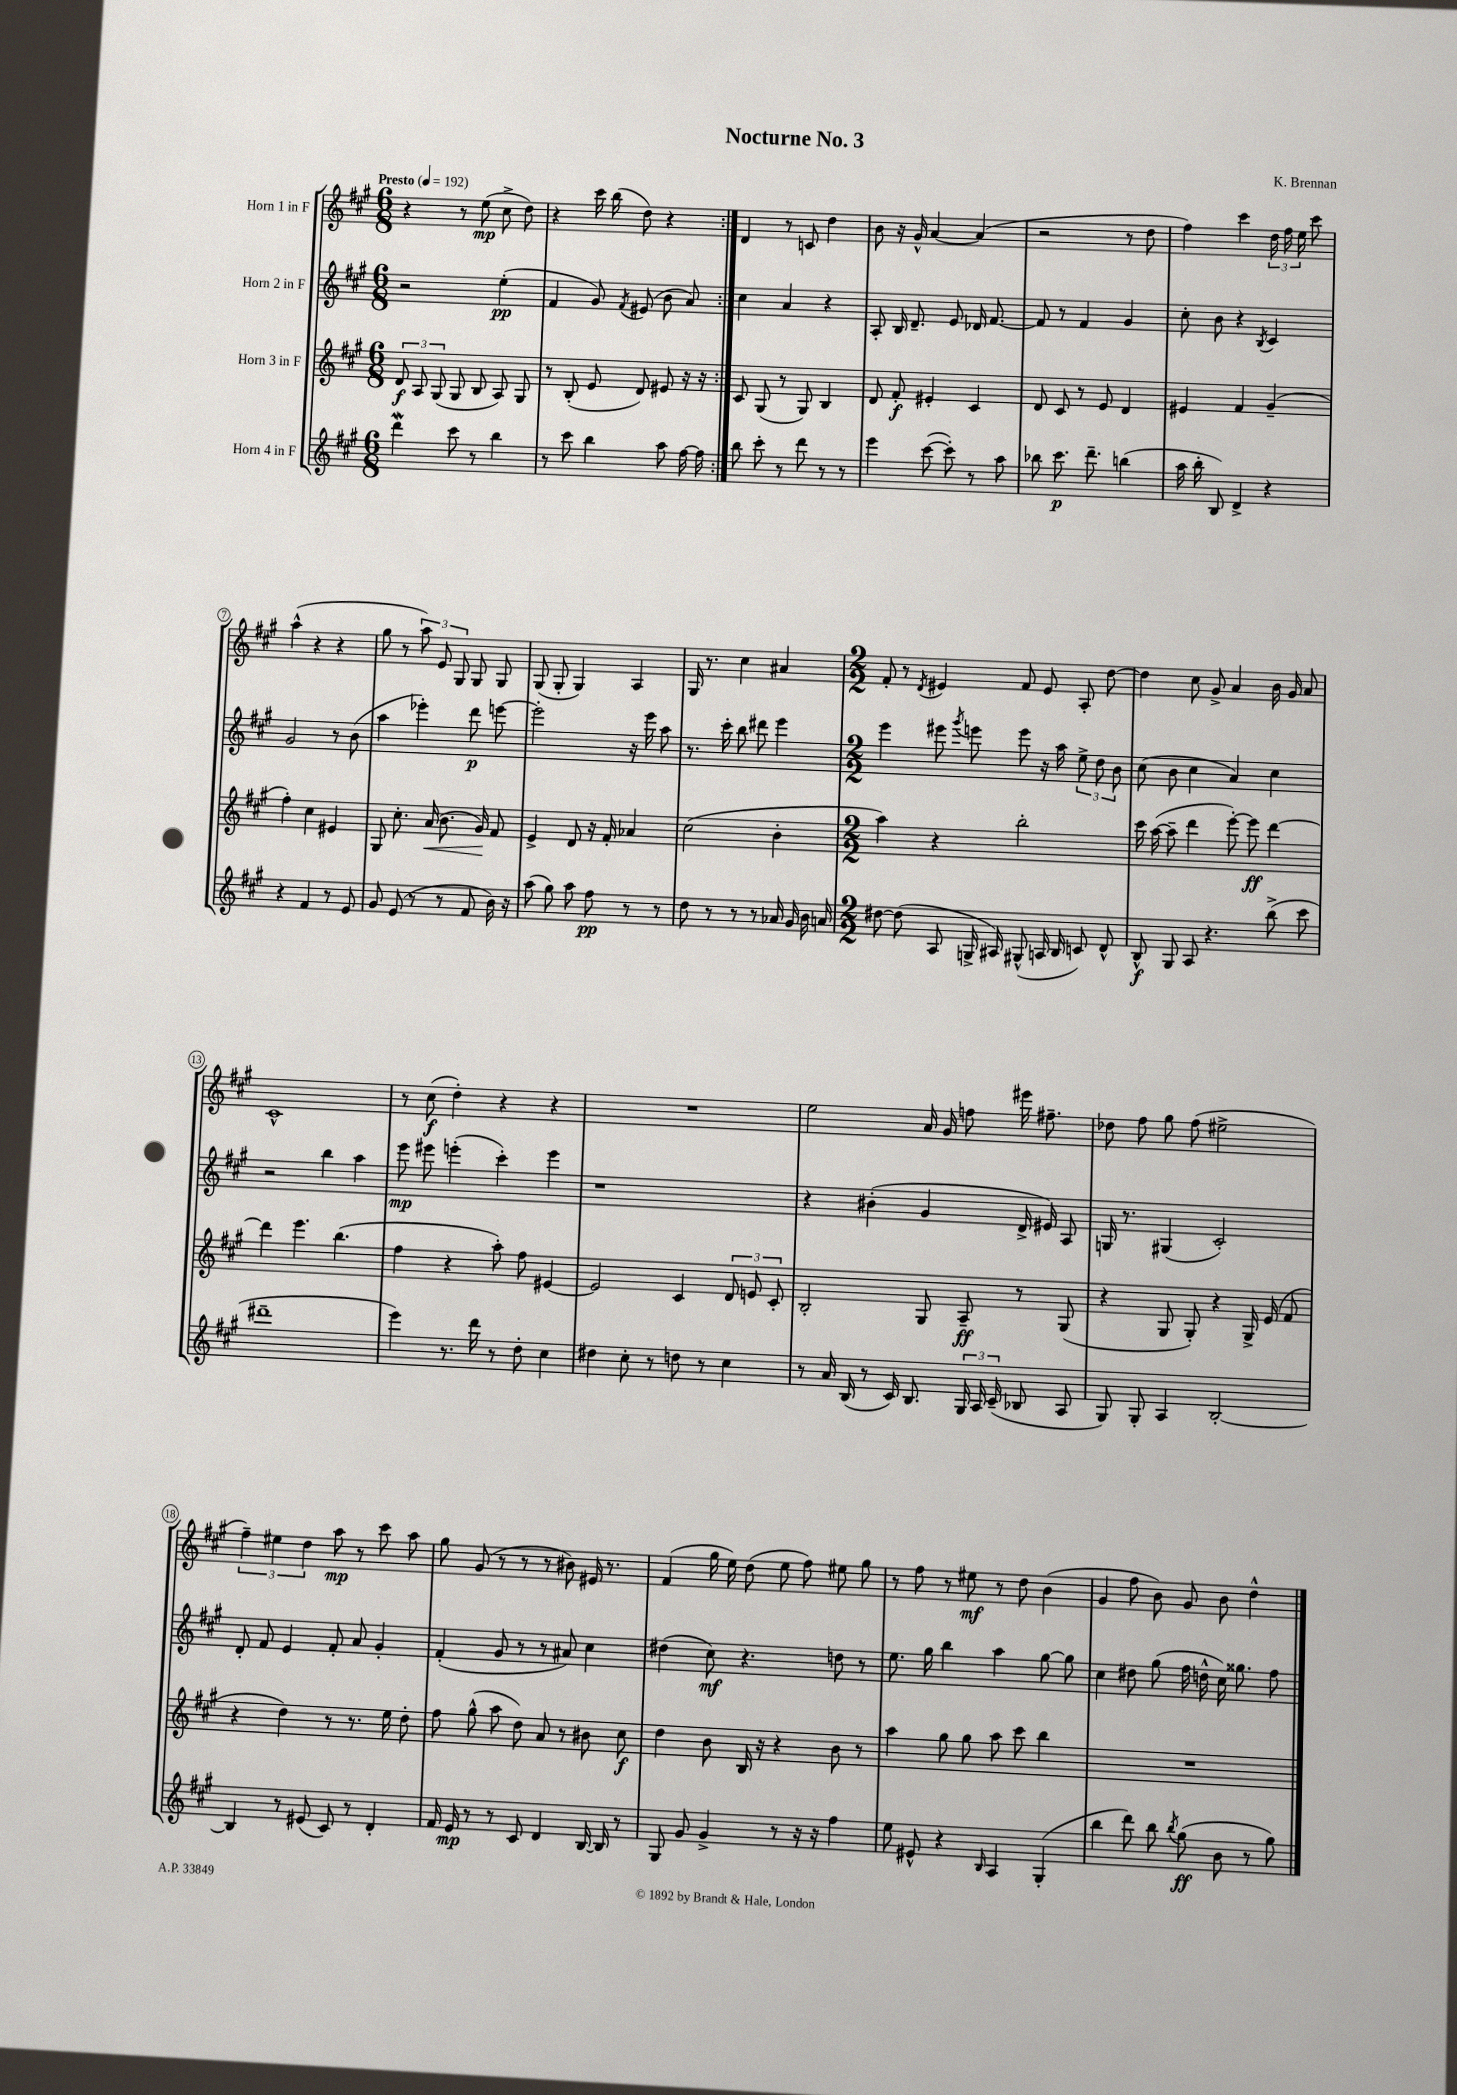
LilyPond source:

\header { title = "Nocturne No. 3" composer = "K. Brennan" }
<<
\new StaffGroup <<
\new Staff = "s0" \with { instrumentName = "Horn 1 in F" } {
    \clef treble \key a \major \numericTimeSignature \time 6/8 \tempo "Presto" 4 = 192
    \autoBeamOff \repeat volta 2 { r4 r8 e''8\mp( cis''8-> d''8) |
    r4 cis'''16 b''16( d''8) r4 | }
    d'4 r8 c'8 d''4 |
    b'8 r16 gis'16-^ a'4~ a'4( |
    r2 r8 d''8 |
    fis''4) cis'''4 \tuplet 3/2 { d''16 fis''16 e''16 } cis'''8 |
    a''4-^( r4 r4 |
    gis''8 r8 \tuplet 3/2 { a''8) e'8 gis8 } gis8 gis8 |
    gis8( gis8-. gis4) a4 |
    gis16 r8. cis''4 ais'4 |
    \numericTimeSignature \time 2/2 fis'8-. r8 \acciaccatura { d'8 } eis'4 fis'8 eis'8 a8-. d''8~ |
    d''4 cis''8 gis'8-> a'4 b'16 gis'16 a'8 |
    cis'1-^ |
    r8 cis''8\f( d''4-.) r4 r4 |
    R1 |
    e''2 a'16 gis'16 f''8 eis'''16 fis''8.-- |
    des''8 fis''8 gis''8 fis''8( eis''2-> |
    \tuplet 3/2 { fis''4--) eis''4 d''4 } a''8\mp r8 cis'''8 a''8 |
    gis''8 gis'8( r8 r8 r8 bis'8) eis'16 r8. |
    fis'4( gis''16 e''16) d''8( e''8 fis''8) eis''8 gis''8 |
    r8 fis''8 r8 eis''8\mf r8 d''8 b'4( |
    gis'4 fis''8 b'8) gis'8 b'8 d''4-^ \bar "|." |
}
\new Staff = "s1" \with { instrumentName = "Horn 2 in F" } {
    \clef treble \key a \major \numericTimeSignature \time 6/8
    \autoBeamOff \repeat volta 2 { r2 e''4-.\pp( |
    fis'4 gis'8) \acciaccatura { fis'8 } eis'8( b'8 a'8) | }
    cis''4 a'4 r4 |
    a8-. b16 d'8.-- e'8 des'16 fis'8.~ |
    fis'8 r8 fis'4 gis'4 |
    cis''8-. b'8 r4 \acciaccatura { b8 } cis'4 |
    gis'2 r8 b'8( |
    a''4 ees'''4-.) d'''8\p e'''8~ |
    e'''2-. r16 e'''16 a''8 |
    r8. cis'''16-. b''8 dis'''8 e'''4 |
    \numericTimeSignature \time 2/2 e'''4 eis'''8 \acciaccatura { gis'''8 } e'''8 e'''8 r16 a''16 \tuplet 3/2 { e''8-> d''8 b'8 } |
    cis''8( b'8 cis''4 a'4) cis''4 |
    r2 b''4 a''4 |
    e'''8\mp eis'''8 e'''4-.( cis'''4-.) e'''4 |
    r1 |
    r4 bis'4-.( gis'4 d'16-> eis'16) a8 |
    g16 r8. gis4( cis'2-.) |
    d'8-. fis'8 e'4 fis'8-. a'8 gis'4-. |
    fis'4-.( gis'8 r8 r8 ais'8) cis''4 |
    dis''4( cis''8\mf) r4. d''8 r8 |
    e''8. gis''16 b''4 a''4 gis''8~ gis''8 |
    cis''4 dis''8 gis''8( fis''16 d''16-^ cis''16) gisis''8. fis''8 \bar "|." |
}
\new Staff = "s2" \with { instrumentName = "Horn 3 in F" } {
    \clef treble \key a \major \numericTimeSignature \time 6/8
    \autoBeamOff \repeat volta 2 { \tuplet 3/2 { d'8\f a8 gis8( } gis8 b8 a8) gis8 |
    r8 b8-.( e'8 d'8) eis'8 r16 r16 | }
    cis'8 gis8( r8 gis8) b4 |
    d'8 fis'8-.\f eis'4-. cis'4 |
    d'8 cis'8 r8 e'8 d'4 |
    eis'4 fis'4 gis'4--( |
    fis''4-.) cis''4 eis'4 |
    gis8 cis''8.-. a'16\<( b'8. gis'16\!) fis'8 |
    e'4-> d'8 r16 fis'16-. aes'4 |
    cis''2( b'4-. |
    \numericTimeSignature \time 2/2 a''4) r4 b''2-. |
    cis'''16 a''16~( a''8-- d'''4 e'''8~-.) e'''8\ff d'''4~ |
    d'''4 e'''4. b''4.( |
    fis''4 r4 a''8-.) fis''8 eis'4~ |
    eis'2 cis'4 \tuplet 3/2 { d'8 e'8 cis'8-. } |
    b2-. gis8 a8--\ff r8 gis8( |
    r4 gis8 gis8-.) r4 gis16-> e'16( fis'8 |
    r4 d''4) r8 r8. e''16 d''8-. |
    fis''8 gis''8-^( a''8 d''8) a'8 r8 bis'8 cis''8\f |
    d''4 b'8 b16 r16 r4 b'8 r8 |
    a''4 gis''8 gis''8 a''8 cis'''8 b''4 |
    R1 \bar "|." |
}
\new Staff = "s3" \with { instrumentName = "Horn 4 in F" } {
    \clef treble \key a \major \numericTimeSignature \time 6/8
    \autoBeamOff \repeat volta 2 { d'''4\mordent cis'''8 r8 b''4 |
    r8 cis'''8 b''4 a''8 fis''16~ fis''16 | }
    b''8 cis'''8-. r8 d'''8 r8 r8 |
    e'''4 cis'''8~( cis'''8-.) r8 a''8 |
    bes''8 cis'''8.\p d'''8.-- b''4( |
    a''16 b''16-. b8) d'4-> r4 |
    r4 fis'4 r8 e'8 |
    gis'8 e'8( r8 r8 fis'8 b'16) r16 |
    a''8( gis''8) a''8 fis''8\pp r8 r8 |
    d''8 r8 r8 r8 aes'16 gis'16 b'16 a'16 |
    \numericTimeSignature \time 2/2 dis''8~ dis''8( a8 g16-> ais16) gis8-^( a16 b16 c'8) d'8-^ |
    b8-^\f gis8 a8 r4. b''8->( cis'''8 |
    dis'''1-- |
    e'''4) r8. d'''16 r8 d''8-. cis''4 |
    dis''4 cis''8-. r8 d''8 r8 cis''4 |
    r8 a'16 b16( r8 cis'16) b8. \tuplet 3/2 { gis16 a16 cis'16--( } bes8 a8 |
    gis8) gis8-. a4 b2~-. |
    b4 r8 eis'8( cis'8) r8 d'4-. |
    fis'16 e'16\mp r8 r8 cis'8 d'4 b16~ b16 r8 |
    gis8 gis'8 gis'4-> r8 r16 r16 fis''4 |
    e''8 eis'8-^ r4 \grace { b16 } a4 gis4-.( |
    b''4 d'''8) b''8 \acciaccatura { b''8 } gis''8\ff( b'8 r8 gis''8) \bar "|." |
}
>>
>>
\layout { \context { \Score \override BarNumber.stencil = #(make-stencil-circler 0.1 0.3 ly:text-interface::print) } }
